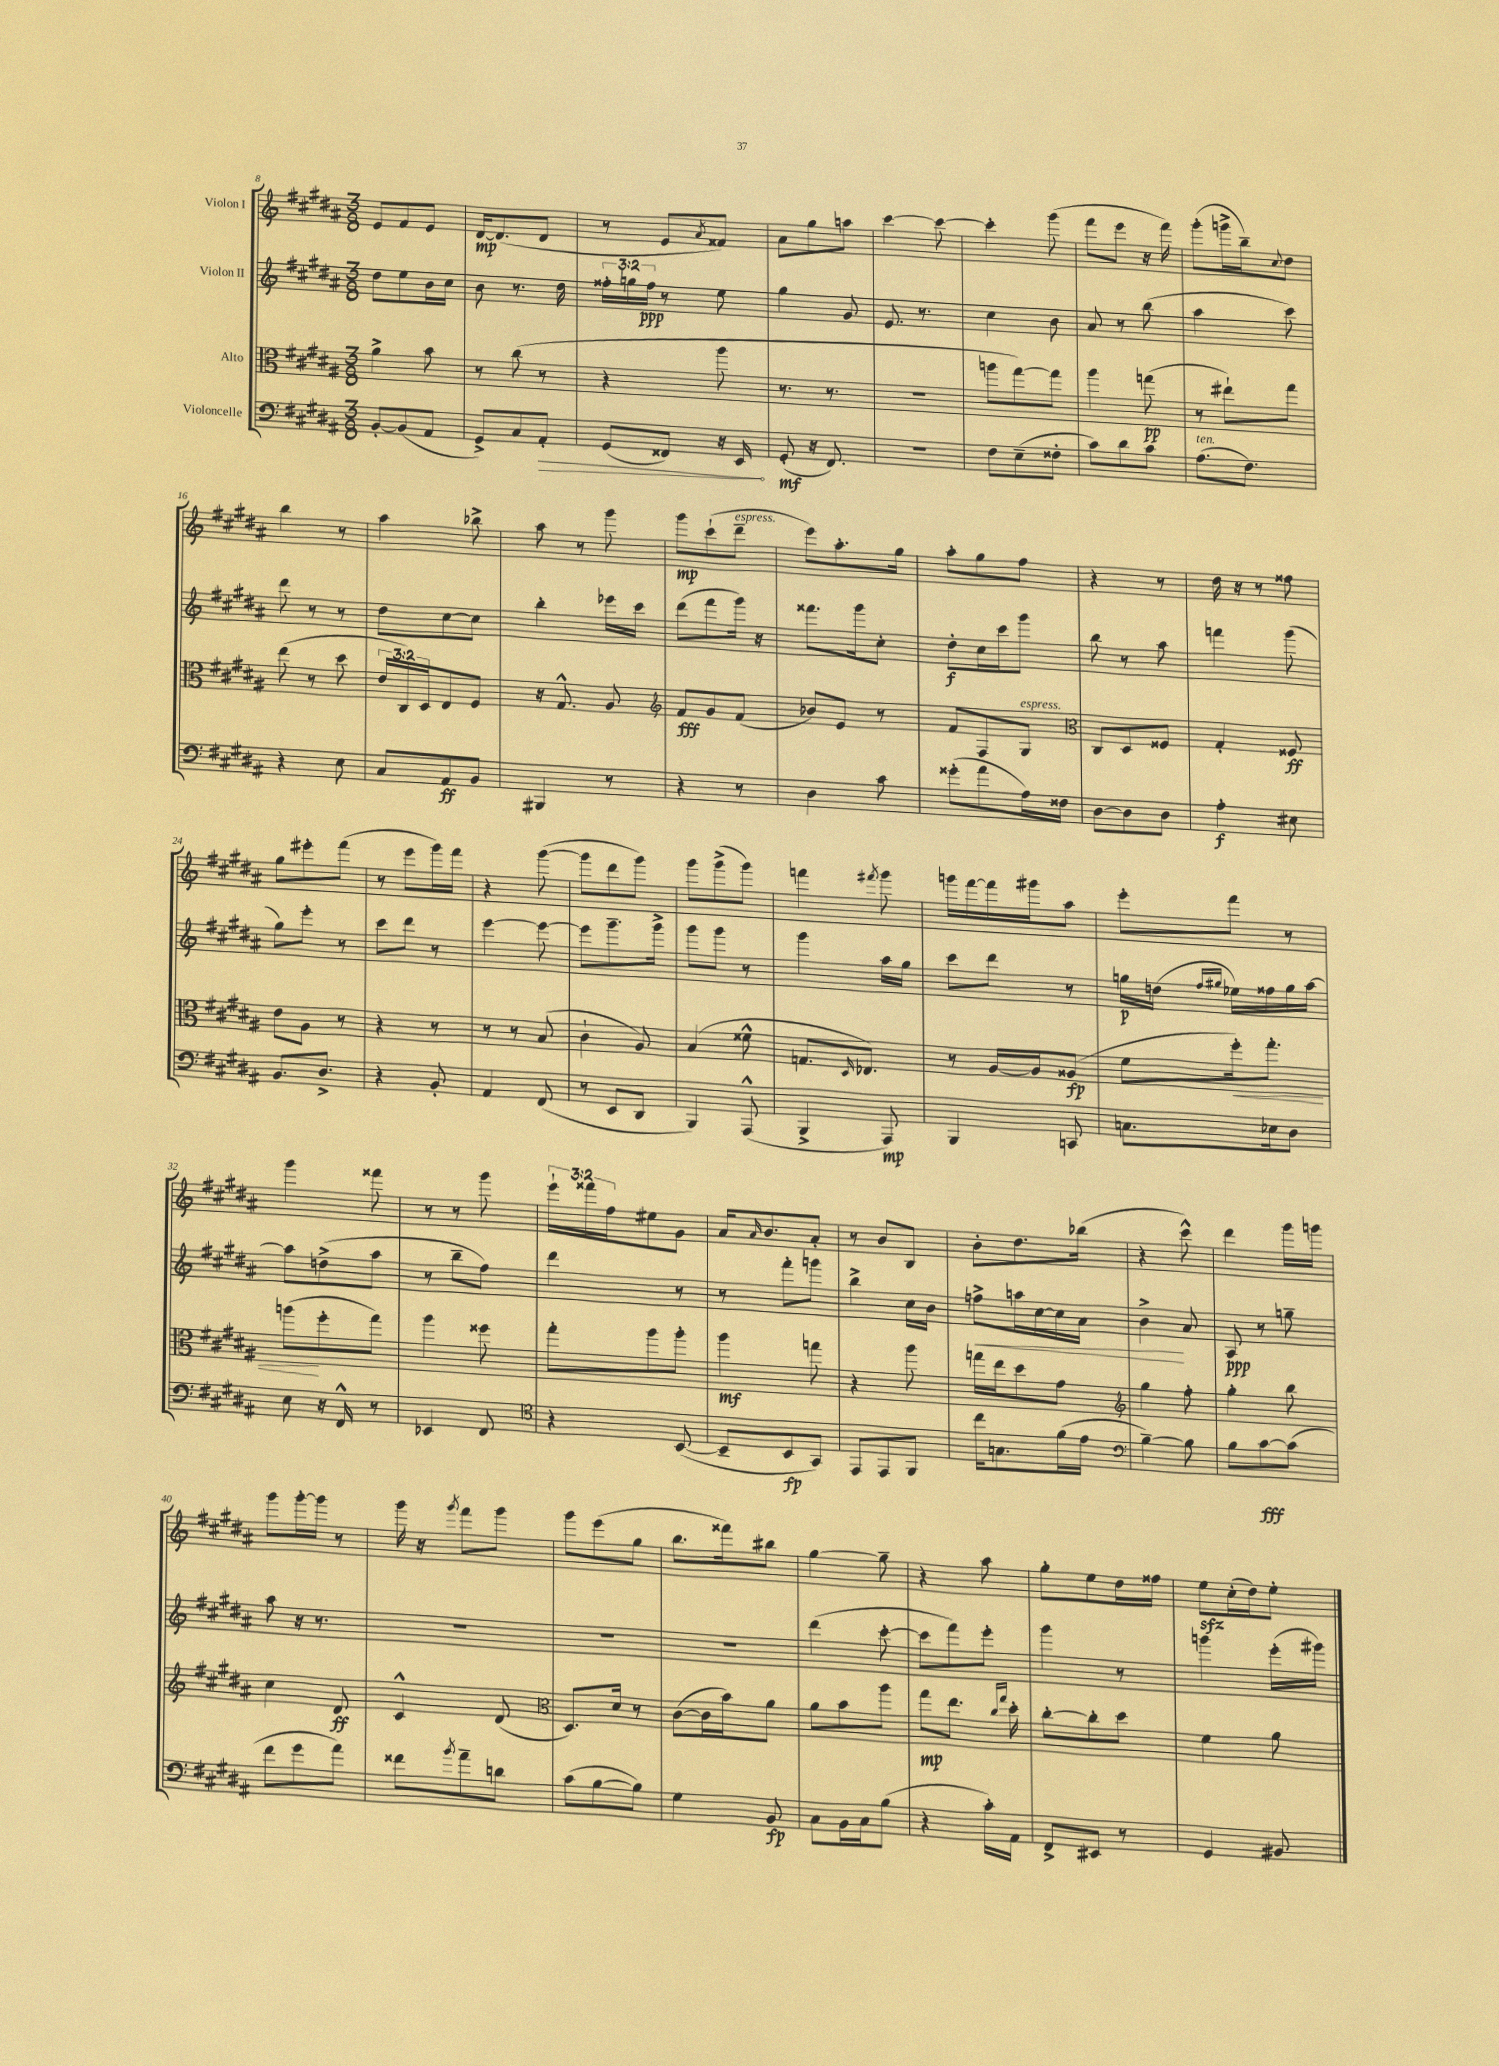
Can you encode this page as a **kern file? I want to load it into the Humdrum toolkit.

**kern	**kern	**kern	**kern
*staff4	*staff3	*staff2	*staff1
*clefF4	*clefC3	*clefG2	*clefG2
*k[f#c#g#d#a#]	*k[f#c#g#d#a#]	*k[f#c#g#d#a#]	*k[f#c#g#d#a#]
*M3/8	*M3/8	*M3/8	*M3/8
[8BB'/L	4a#^\	8dd#\L	8e/L
(8BB/]	.	8ee\	8f#/
8AA#/J	8b\	16b\L	8e/J
.	.	16cc#\JJ	.
=	=	=	=
8GG#^/L)	8r	8b\	[16d#/LK
.	.	.	(8.d#/]
8C#/	(8cc#\	8.r	.
8AA#'/J	8r	.	8d#/J
.	.	16dd#\	.
=	=	=	=
(8GG#/L	4r	24ff##'\LL	8r
.	.	24gg\	.
.	.	24ff##\JJ	.
8FF##/J)	.	8r	8e/L
.	.	.	8qa#/
16r	8aa#\	8ee\	8f##/J)
16EE/	.	.	.
=	=	=	=
(8GG#'/	8.r	4gg#\	8a#\L
16r	.	.	8gg#\
8.FF#/)	8.r	.	.
.	.	8g#/	8aa\J
=	=	=	=
4.r	4.r	8.e/	[4ccc#\
.	.	8.r	.
.	.	.	8ccc#\_
=	=	=	=
8F#\L	8aa\L	4cc#\	4ccc#'\]
(8E~\	[8gg#\)	.	.
8F##'\J	8gg#\]J	8b\	(8ggg#\
=	=	=	=
8c#\L)	4aa#\	8a#/	8fff#\L
8d#\	.	8r	8eee\J
8c#\J	(8gg\	(8bb\	16r
.	.	.	16fff#\)
=	=	=	=
(8.A#\L	8r	4aa#\	(8ggg#'\L
.	8ee#`\L)	.	16ggg^\L
8.F#\J)	.	.	16bb~\J)
.	.	.	8qqcc#/
.	8gg#\J	8ccc#\)	8dd#\J
=	=	=	=
4r	(8ee\	8ddd#\	4bb\
.	8r	8r	.
8E\	8dd#\	8r	8r
=	=	=	=
8C#/L	24e/LL	8dd#\L	4aa#\
.	24C#/)	.	.
.	24D#/J	.	.
8AA#/	8E/	[8cc#\	.
8BB/J	8F#/J	8cc#\]J	8bb-^\
=	=	=	=
4BBB#/	16r	4bb'\	8aa#\
.	8.G#^^/	.	.
.	.	.	8r
8r	8A#/	16eee-\LL	8ggg#\
.	.	16ccc#\JJ	.
=	=	=	=
*	*clefG2	*	*
4r	8f#/L	(8ddd#\L	8ggg#\L
.	8g#/	8fff#\	(8ccc#`\
8r	(8f#/J	16ggg#\Jk)	8ddd#~\J
.	.	16r	.
=	=	=	=
4D#\	8b-/L)	8.fff##\L	8eee\L)
.	8e/J	.	8.aa#'\
.	.	16ggg#\k	.
8c#\	8r	8cc#'\J	.
.	.	.	16gg#\Jk
=	=	=	=
(8g##'\L	8f#/L	8dd#'\L	8aa#'\L
8a#\	8F#/	16cc#\L	8gg#\
.	.	16ccc#\J	.
16A#\L)	8G#/J	8ggg#\J	8ff#\J
16F##\JJ	.	.	.
=	=	=	=
*	*clefC3	*	*
[8D#\L	8C#/L	8bb\	4r
8D#\]	8D#/	8r	.
8D#\J	8F##/J	8aa#\	8r
=	=	=	=
4A#'\	4G#'/	4fff\	16dd#\
.	.	.	16r
.	.	.	8r
8E#\	8F##/	(8ggg#\	8ff##\
=	=	=	=
8.BB/L	8e\L	8gg#\L)	8gg#\L
.	8A#\J	8eee'\J	8eee#'\
8.D#^/J	.	.	.
.	8r	8r	(8fff#\J
=	=	=	=
4r	4r	8ccc#\L	8r
.	.	8ddd#\J	8eee\L
8BB'/	8r	8r	16ggg#\L)
.	.	.	16fff#\JJ
=	=	=	=
4AA#/	8r	[4eee\	4r
.	8r	.	.
(8FF#/	(8B/	8eee\_	([8ggg#\
=	=	=	=
8r	4c#`\	8eee\]L	8ggg#\]L
8EE/L	.	8.ggg#~\	8ddd#\
8DD#/J	8A#/)	.	8ggg#\J)
.	.	16ggg#^\Jk	.
=	=	=	=
4BBB/)	(4B/	8ggg#\L	8ggg#\L
.	.	8ggg#\J	(8ggg#^\
(8AAA#^^/	8f##^^\	8r	8ggg#\J)
=	=	=	=
4BBB^/	8.G/L	4ggg#\	4fff\
.	16qqD#/	.	.
.	8.E-/J)	.	.
.	.	.	8qfff#/
8AAA#/)	.	16aa#\LL	8ggg#\
.	.	16gg#\JJ	.
=	=	=	=
4BBB/	8r	8ccc#\L	16ggg\LL
.	.	.	[16fff#\
.	[16A#/LL	8ddd#\J	16fff#\]
.	16A#/]J	.	16ggg#\J
8CC/	(8A##/J	8r	8aa#\J
=	=	=	=
8.C\L	8f#\L	16gg\LL	8eee'\L
.	.	(16dd\JJ	.
.	.	16qqff#/LL	.
.	.	16qqgg#/JJ	.
.	16ff#'\k)	16ee-\LL)	8fff#\J
16E-\k	8.gg#'\J	16ff##\	.
8D#\J	.	16gg#\	8r
.	.	[16aa#\JJ	.
=	=	=	=
8E\	(8aa\L	8aa#\]L	4ggg#\
16r	8ff#'\	(8dd^\	.
16FF#^^/	.	.	.
8r	8gg#\J)	8aa#\J	8fff##\
=	=	=	=
4EE-/	4aa#\	8r	8r
.	.	8bb~\L	8r
8FF#/	8ff##\	8ff#\J)	8ggg#\
=	=	=	=
*clefC4	*	*	*
4r	8gg#'\L	4ddd#\	24eee`\LL
.	.	.	24fff##\
.	.	.	24ff#\J
.	8aa#\	.	8ee#\
([8BB/	8aa#'\J	8r	8g#\J
=	=	=	=
8BB~/]L	4aa#\	8r	16a#/LK
.	.	.	16qqa#/
.	.	.	8.b/
8BB/	.	8fff#'\L	.
8GG#/J)	8gg\	8ggg\J	8a#'/J
=	=	=	=
8EE/L	4r	4bb^\	8r
8EE/	.	.	8b/L
8FF#/J	8aa#\	16cc#\LL	8B/J
.	.	16b\JJ	.
=	=	=	=
16cc#\LK	16gg\LL	8ff^\L	8b'\L
8.G\	16ee\J	.	.
.	8dd#\	16aa\L	8.dd#\
.	.	[16cc#\	.
(16f#\L	8g#\J	16cc#\]	.
16e\JJ	.	16a#\JJ	(16bb-\Jk
=	=	=	=
*clefF4	*clefG2	*	*
[4B~\)	4gg#\	4b^\	4r
8B\]	8ff#'\	8a#/	8ccc#^^\)
=	=	=	=
8B\L	4gg#'\	8A#/	4ddd#\
[8c#\	.	8r	.
(8c#\]J	8bb\	8gg~\	16ggg#\LL
.	.	.	16ggg\JJ
=	=	=	=
8f#\L	4cc#\	8aa#\	8ggg#\L
8g#\	.	16r	[16ggg#'\L
.	.	8.r	16ggg#\]JJ
8a#\J)	8d#/	.	8r
=	=	=	=
8f##\L	4c#^^/	4.r	16ggg#\
.	.	.	16r
8qb/	.	.	8qggg#/
8a#~\	.	.	8fff#\L
8d\J	(8d#/	.	8ggg#\J
=	=	=	=
*	*clefC3	*	*
(8c#\L	8.D#/L)	4.r	8ggg#\L
[8B\	.	.	(8eee\
.	16d#/Jk	.	.
8B\]J)	8r	.	8gg#\J
=	=	=	=
4G#\	([8c#\L	4.r	8.bb\L
.	16c#\]L	.	.
.	16b\J)	.	16fff##\k)
8BB/	8a#\J	.	8bb#\J
=	=	=	=
8C#\L	8a#\L	(4ddd#\	[4gg#\
16BB\L	8b\	.	.
16C#\J	.	.	.
(8B\J	8aa#\J	[8ccc#'\	8gg#~\]
=	=	=	=
4r	8gg#\L	8ccc#\]L	4r
.	8.ee\J	8fff#\)	.
16c#'\LL)	.	8eee'\J	8aa#\
.	16qqcc#/LL	.	.
.	16qqgg#/JJ	.	.
16AA#\JJ	16dd#'\	.	.
=	=	=	=
8FF#^/L	[8cc#'\L	4ggg#\	8gg#'\L
8EE#/J	8cc#'\]	.	8ee\
8r	8dd#\J	8r	16dd#\L
.	.	.	16ff##\JJ
=	=	=	=
4GG#/	4f#\	4ggg\	8ee\L
.	.	.	(16cc#'\L
.	.	.	16dd#\J)
8BB#/	8a#\	(16eee'\LL	8ee'\J
.	.	16ggg#\JJ)	.
==	==	==	==
*-	*-	*-	*-
